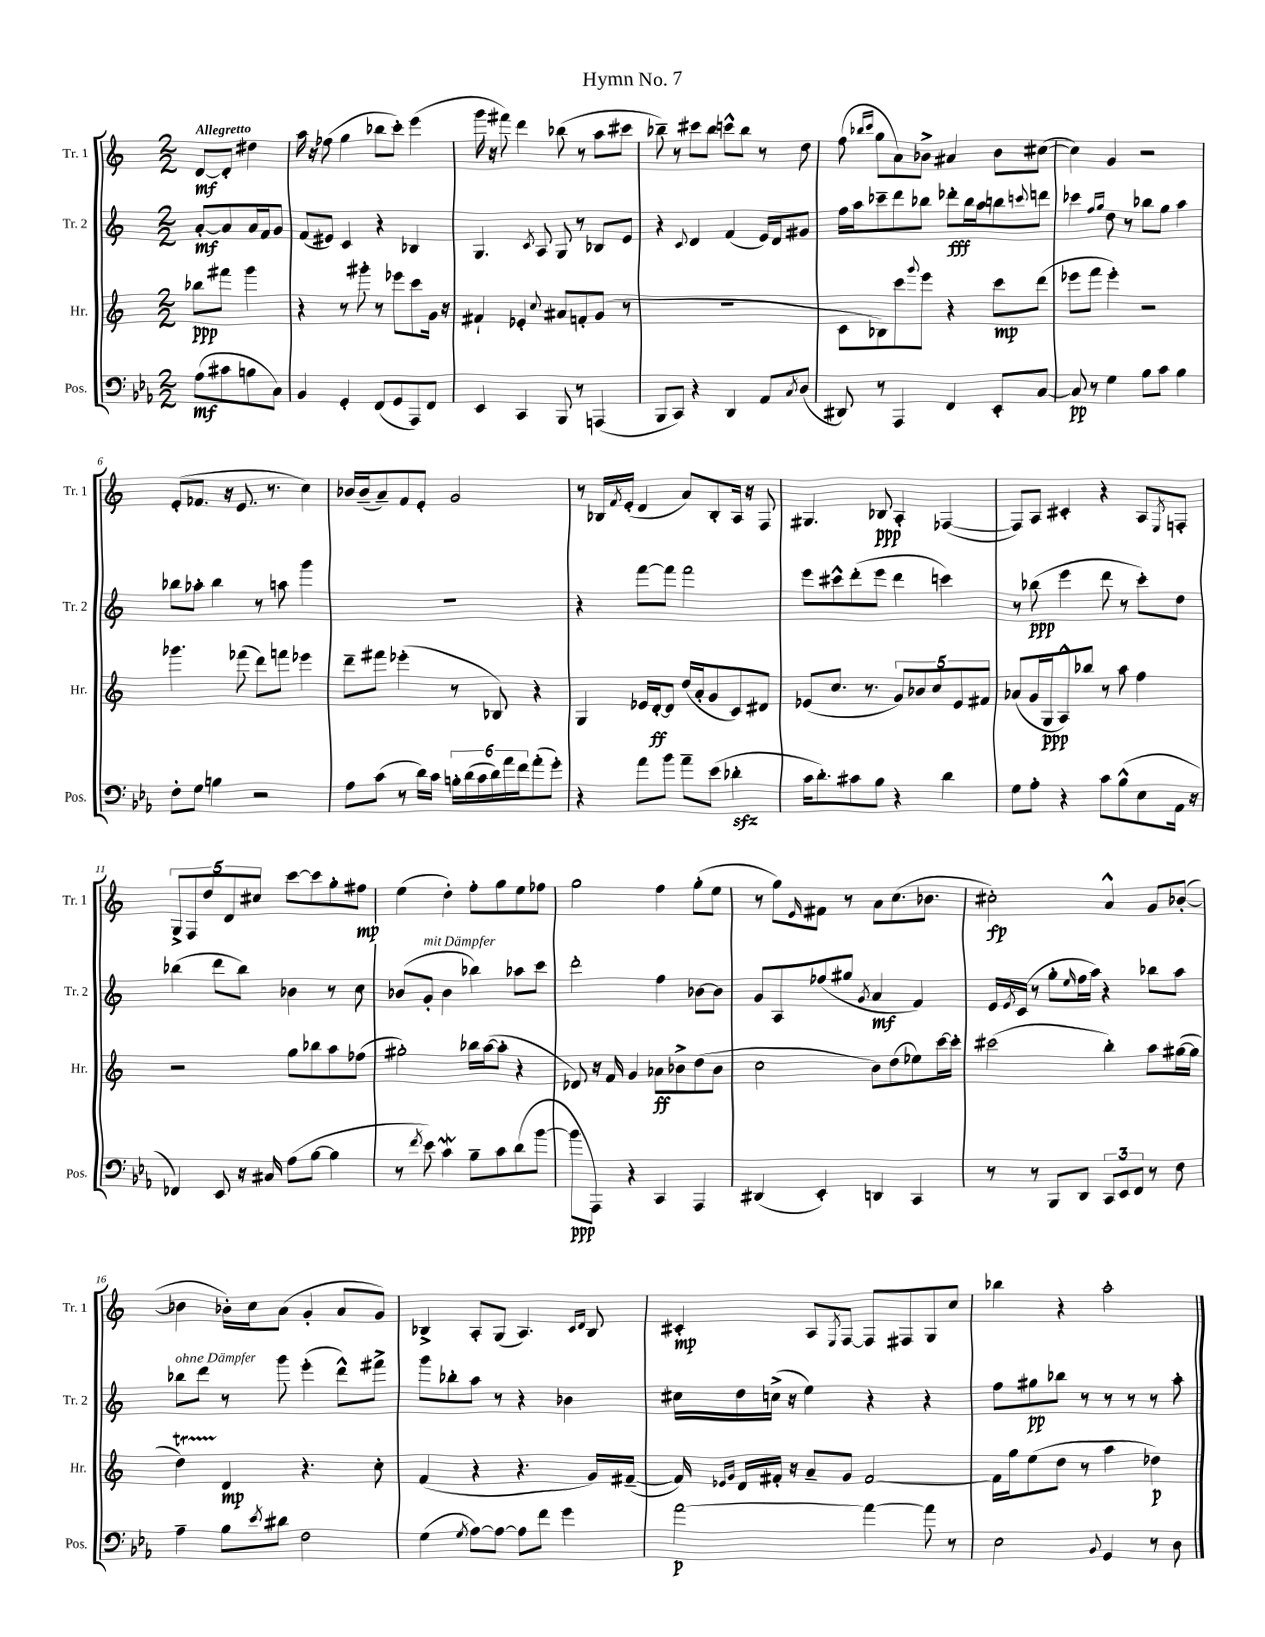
\header { title = "Hymn No. 7" }
<<
\new StaffGroup <<
\new Staff = "s0" \with { instrumentName = "Tr. 1" shortInstrumentName = "Tr. 1" } {
    \clef treble \key c \major \numericTimeSignature \time 2/2 \partial 2 \tempo "Allegretto"
    d'8~\mf d'8-. dis''4 |
    a''16 r16 fes''8( g''4 bes''8 c'''8-.) e'''4( |
    g'''16 r16 fis'''8) d'''4 bes''8( r8 a''8 cis'''8 |
    bes''8--) r8 cis'''8 bes''8 c'''8-^ bes''8 r8 d''8 |
    f''8( \grace { bes''16 c'''16 } g''8 a'8) bes'8-> ais'4 bes'8 cis''8~( |
    cis''4) g'4 r2 |
    e'8-.( fes'8. r16 e'8. r8. c''4) |
    bes'16 bes'16--( a'8--) f'8 e'8-. g'2 |
    r8 bes16 \acciaccatura { f'8 } e'16-.( d'4 a'8) bes8-. a16 r16 f8 |
    gis4. bes8\ppp a4-. fes4~( |
    fes8) a8 cis'4-. r4 a8 \acciaccatura { e8 } f8-. |
    \tuplet 5/4 { g8-> f8 d''8 d'8 cis''8 } c'''8~ c'''8 g''8-. fis''8\mp |
    e''4( d''4-.) f''8-. g''8 e''8 fes''8 |
    g''2 f''4 g''8-.( e''8 |
    r8 g''8) \grace { e'16 } fis'8 r8 a'8 c''8.( bes'8. |
    cis''2-.\fp) a'4-^ g'8 bes'8~-.( |
    bes'4 bes'16-.) c''16 a'8( g'4-. a'8 g'8) |
    bes4-> a8-. g8( a4.) \grace { c'16 d'16 } bes8 |
    cis'4-.\mp a8 \acciaccatura { e8 } f8~ f8 fis8 g8 c''8 |
    bes''4 r4 a''2-. \bar "|." |
}
\new Staff = "s1" \with { instrumentName = "Tr. 2" shortInstrumentName = "Tr. 2" } {
    \clef treble \key c \major \numericTimeSignature \time 2/2 \partial 2
    a'8~-.\mf a'8 a'16 f'16 g'8 |
    f'8( eis'8) c'4 r4 bes4 |
    g4. \acciaccatura { c'8 } a8 g8 r8 bes8 e'8 |
    r4 \appoggiatura { c'8 } d'4 f'4( e'16) d'16 gis'8 |
    f''16 a''16 ces'''8-- d'''8 bes''8 des'''8-.\fff bes''16 a''16 b''8 \appoggiatura { c'''8 } d'''8 |
    ces'''4 \grace { f''16 g''16 } d''8 r8 bes''8 g''8 a''4 |
    bes''8 aes''8-. bes''4 r8 a''8 g'''4 |
    R1 |
    r4 f'''8~ f'''8 f'''2 |
    e'''8 cis'''8-^ d'''8-.( e'''8 d'''4 c'''4) |
    r8 bes''8\ppp( e'''4 d'''8 r8 c'''8-.) d''8 |
    bes''4( d'''8 bes''8) bes'4 r8 c''8 |
    bes'8( g'8-.^\markup { \italic "mit Dämpfer" } bes'4 bes''4) aes''8 c'''8 |
    d'''2-. f''4 bes'8~ bes'8 |
    g'8 a8 fes''8( gis''8 \acciaccatura { g'8 } a'4\mf f'4) |
    e'16 \acciaccatura { e'8 } c'16( r8 g''8-. \grace { e''16 } f''16 a''16) r4 bes''8 a''8 |
    bes''8^\markup { \italic "ohne Dämpfer" } d'''8 r8 g'''8 e'''4-.( d'''8-^) fis'''8-> |
    g'''8 bes''8-. a''8 r8 r4 bes'4 |
    cis''16 d''16 c''16->( r16 e''4) r4 r4 |
    f''8 gis''8\pp bes''8 r8 r8 r8 r8 a''8-. \bar "|." |
}
\new Staff = "s2" \with { instrumentName = "Hr." shortInstrumentName = "Hr." } {
    \clef treble \key c \major \numericTimeSignature \time 2/2 \partial 2
    bes''8\ppp fis'''8 g'''4 |
    r4 r8 gis'''8-. r8 ees'''8 c'''8 g'16 r16 |
    fis'4-! ees'4-. \appoggiatura { c''8 } ais'8 f'8-. g'8( r8 |
    R1 |
    c'8 bes8) c'''8 \appoggiatura { g'''8 } e'''8 r4 c'''8\mp d'''8( |
    ees'''8 f'''8 ees'''4-.) r2 |
    ges'''4. fes'''8( d'''8) f'''8 ees'''4 |
    d'''8-- fis'''8 ees'''4-.( r8 bes8) r4 |
    g4 ees'16 d'16~-.\ff d'8 d''16( a'16-. g'8 c'8) dis'8 |
    ees'8( c''8. r8. \tuplet 5/4 { g'8) bes'8 c''8 ees'8 fis'8 } |
    aes'8( g'16 g16\ppp a8-^) bes''8 r8 a''8 f''4 |
    r2 g''8 bes''8 a''8 fes''8( |
    gis''2-.) bes''16 a''16~( a''8-. r4 |
    des'8) r16 f'16 g'4 aes'8\ff bes'8-> d''8( bes'8 |
    c''2 b'8) d''8( ees''8) c'''16~ c'''16-. |
    cis'''2( b''4-.) a''8 gis''16~( gis''16 |
    d''4\startTrillSpan) d'4\stopTrillSpan\mp r4. c''8-. |
    f'4( r4 r4. g'16) fis'16~--( |
    fis'16) \grace { ees'16 g'16 } d'16 fis'16-. r16 a'8-- g'8 fis'2~ |
    fis'16 g''16 e''8( d''8 r8 a''4 des''4\p) \bar "|." |
}
\new Staff = "s3" \with { instrumentName = "Pos." shortInstrumentName = "Pos." } {
    \clef bass \key ees \major \numericTimeSignature \time 2/2 \partial 2
    aes8\mf( cis'8 b8 c8) |
    bes,4 g,4-. f,8( g,8 aes,,8) f,8 |
    ees,4 c,4 bes,,8 r8 a,,4( |
    bes,,8 c,8) r4 d,4 aes,8 \acciaccatura { c8 } d8( |
    dis,8) r8 aes,,4 f,4 ees,8-. c8~ |
    c8\pp r8 g4 bes8 c'8 bes4 |
    f8-. g8 b4 r2 |
    aes8 c'8( r8 d'16) c'16 \tuplet 6/4 { b16-. d'16( c'16 d'16) aes'16 f'16 } aes'8-.( g'8-.) |
    r4 aes'8 bes'8 aes'8-- ees'8( des'4-.\sfz |
    c'16 d'8.-.) cis'8 bes8 r4 d'4 |
    g8 aes8-. r4 c'8 bes8-^( ees8 aes,16 r16 |
    fes,4) ees,8 r16 cis16 aes8( bes8~ bes4 |
    r8 \acciaccatura { f'8 } ees'8) c'4\mordent bes8-- c'8 d'8( bes'8~ |
    bes'8\ppp aes,,8) r4 c,4 aes,,4 |
    dis,4( ees,4-.) d,4 c,4 |
    r8 r8 bes,,8 d,8 \tuplet 3/2 { c,8 ees,8 f,8 } r8 f8 |
    aes4-- bes8 \acciaccatura { ees'8 } dis'8 f2 |
    g4( \acciaccatura { g8 } aes8~) aes8~ aes8 f'8 g'4 |
    aes'2~\p aes'4~ aes'8 r8 |
    ees2 \appoggiatura { bes,8 } g,4 r8 d8 \bar "|." |
}
>>
>>
